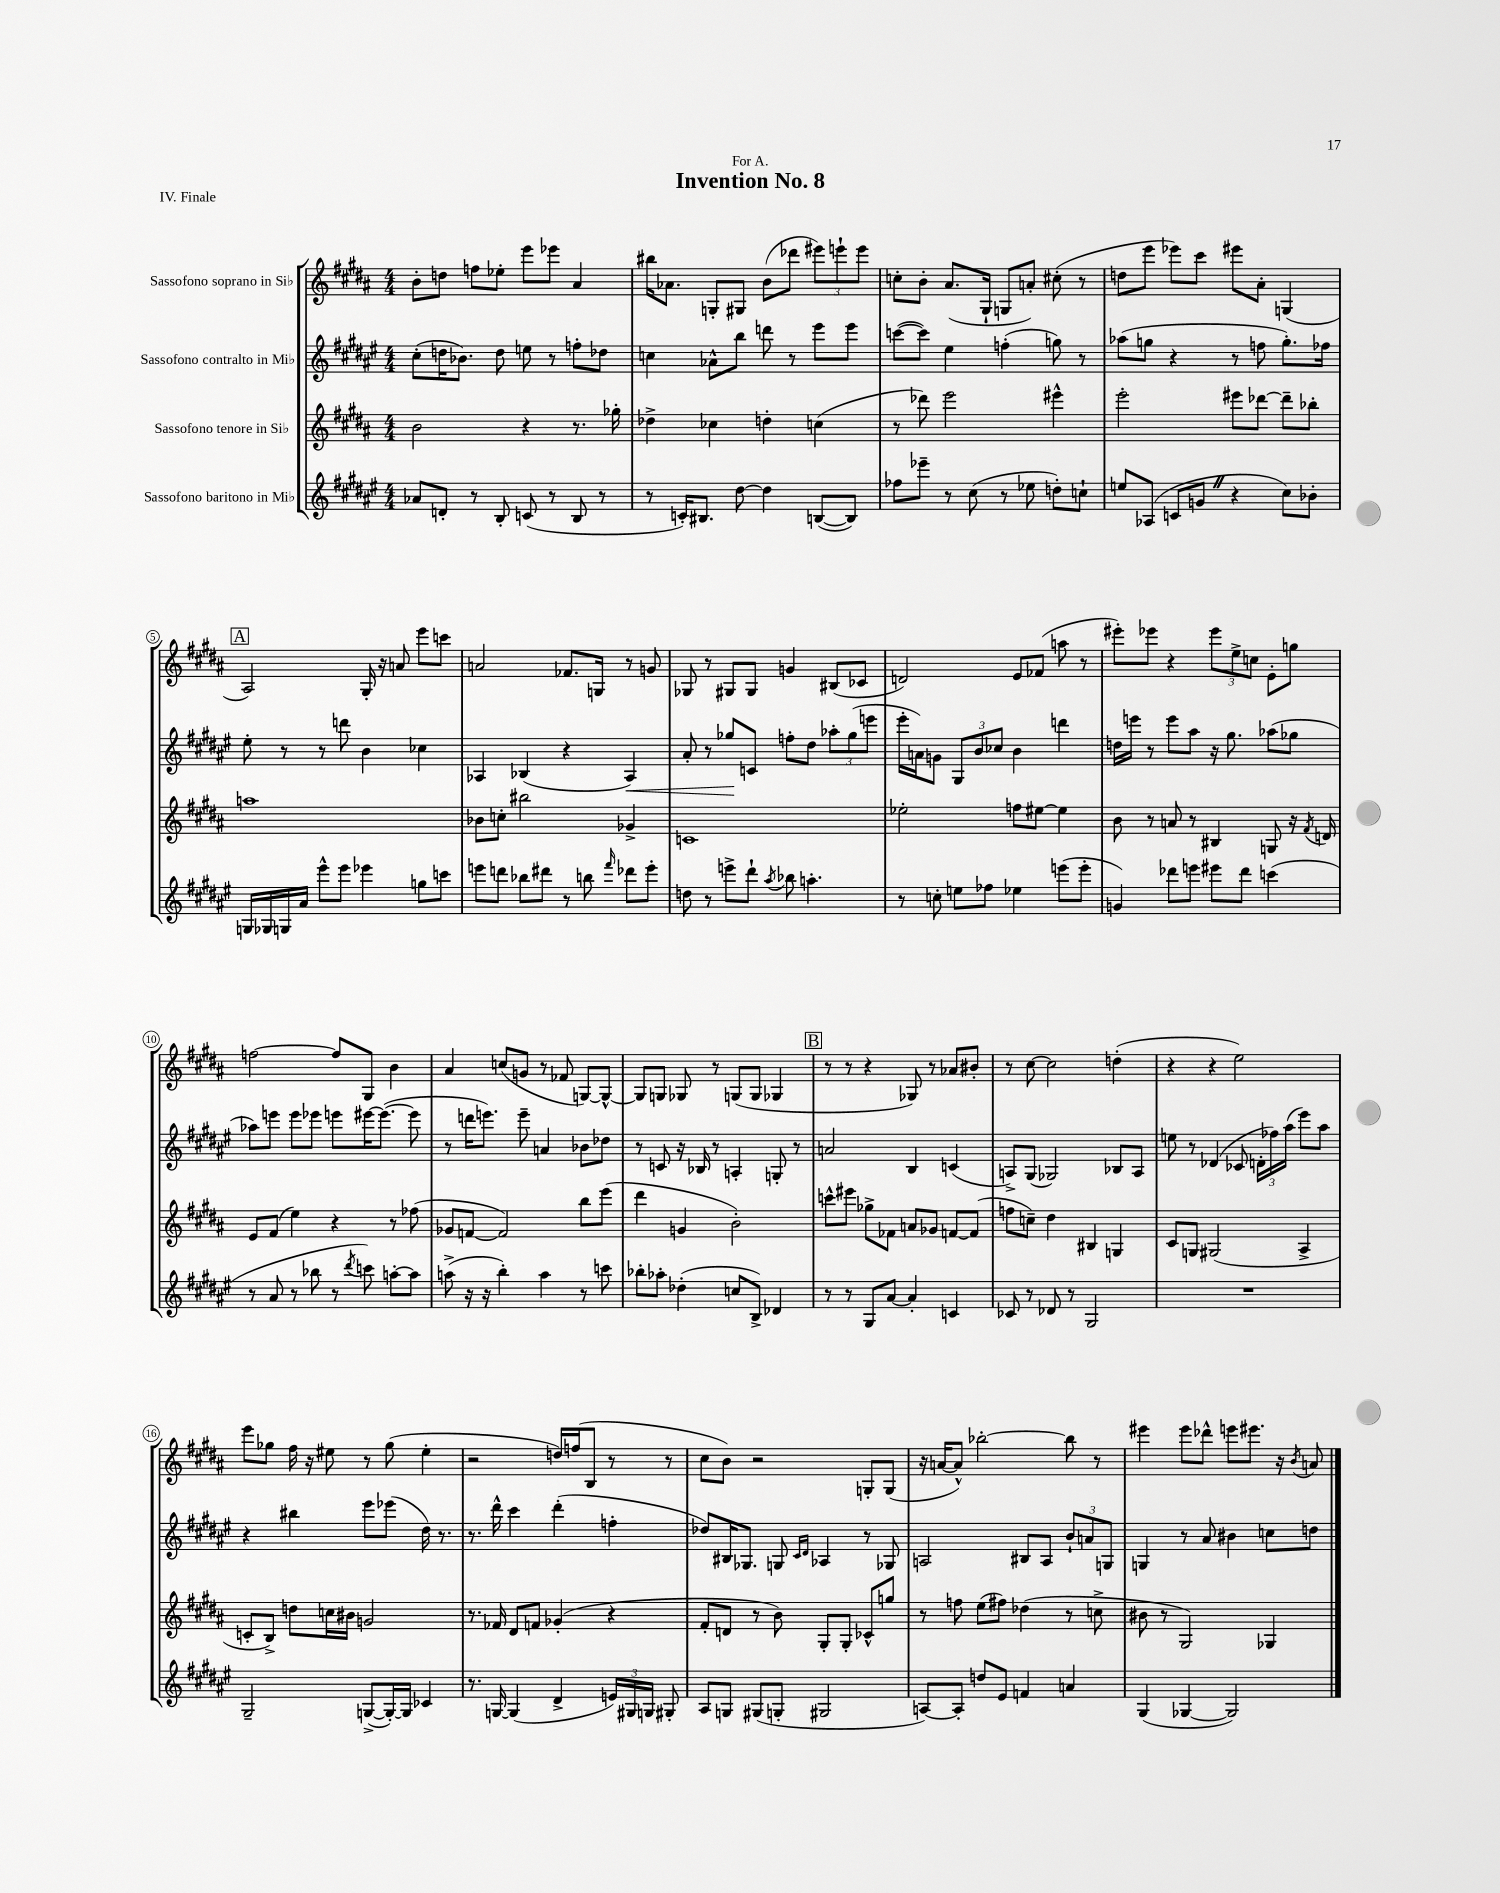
\header { title = "Invention No. 8" dedication = "For A." piece = "IV. Finale" }
<<
\new StaffGroup <<
\new Staff = "s0" \with { instrumentName = "Sassofono soprano in Sib" } {
    \clef treble \key b \major \numericTimeSignature \time 4/4
    \autoBeamOff b'8[-. d''8] f''8[ ees''8]-. e'''8[ ees'''8] ais'4 |
    bis''16[ aes'8.] g8[-. gis8] b'8[( des'''8] \tuplet 3/2 { eis'''8[) e'''8-! e'''8] } |
    c''8[-. b'8]-. ais'8.[( gis16]-! g8[ a'8]-.) cis''8-.( r8 |
    d''8[ e'''8] ees'''8[) cis'''8] eis'''8[ ais'8]-. g4( |
    \mark \markup { \box "A" } ais2) gis16-. r16 a'8 e'''8[ c'''8] |
    a'2 fes'8.[ g16] r8 g'8 |
    ges8 r8 gis8[ gis8] g'4 bis8[( ces'8] |
    d'2) e'8[ fes'8]( a''8 r8 |
    eis'''8[-.) ees'''8] r4 \tuplet 3/2 { ees'''8[ e''8-> c''8] } e'8[-. g''8] |
    f''2~ f''8[ gis8] b'4 |
    ais'4 c''8[( g'8] r8 fes'8 g8[~) g8]~-^ |
    g8[ g8] ges8 r8 g8[( g8] ges4 |
    \mark \markup { \box "B" } r8 r8 r4 ges8) r8 aes'8[ bis'8]-. |
    r8 cis''8~ cis''2 d''4-.( |
    r4 r4 e''2) |
    e'''8[ ges''8] fis''16 r16 eis''8 r8 ges''8( eis''4-. |
    r2 d''16[) f''16( b8] r8 r8 |
    cis''8[ b'8]) r2 g8[-. g8]( |
    r16 a'16[~ a'8]-^) bes''2~-. bes''8 r8 |
    eis'''4 eis'''8[ des'''8]-^ e'''8[ eis'''8.] r16 \acciaccatura { b'8 } a'8 \bar "|." |
}
\new Staff = "s1" \with { instrumentName = "Sassofono contralto in Mib" } {
    \clef treble \key fis \major \numericTimeSignature \time 4/4
    \autoBeamOff cis''8[-.( d''16 bes'8.]) d''8 e''8 r8 f''8[-. des''8] |
    c''4 aes'8[-^ b''8] d'''8 r8 eis'''8[ eis'''8] |
    c'''8[~( c'''8]) eis''4 f''4-.( g''8) r8 |
    aes''8[( g''8] r4 r8 f''8 g''8.[-.) fes''16] |
    \mark \markup { \box "A" } eis''8-. r8 r8 d'''8 b'4 ces''4 |
    aes4 bes4( r4 aes4\<) |
    ais'8-. r8 ges''8[\! c'8] f''8[-. dis''8] \tuplet 3/2 { aes''8[-. ges''8( e'''8] } |
    eis'''16[-. a'16) g'8] \tuplet 3/2 { gis8[ b'8 ces''8] } b'4 d'''4 |
    d''16[ e'''16] r8 e'''8[ ais''8] r16 gis''8. aes''8[( ges''8] |
    aes''8[) e'''8] e'''8[ ees'''8] e'''8[ eis'''16~ eis'''8.]~( eis'''8 |
    r8 d'''16[ e'''8.]) e'''8-- a'4 bes'8[ des''8] |
    r8 c'8 r16 bes16 r8 a4-. g8-. r8 |
    \mark \markup { \box "B" } a'2 b4 c'4( |
    a8[->) gis8]( ges2) bes8[ a8] |
    e''8 r8 des'4( ces'8 \tuplet 3/2 { d'16[-. fes''16) ais''16]( } eis'''8[) ais''8] |
    r4 bis''4 eis'''8[ ees'''8]( dis''16) r8. |
    r8. dis'''16-^ cis'''4 dis'''4-.( f''4-. |
    des''8[) bis16 ges8.] g8 \grace { cis'16[ dis'16] } aes4 r8 ges8 |
    a2 bis8[ a8] \tuplet 3/2 { b'8[-! a'8 g8] } |
    g4 r8 ais'8 bis'4 c''8[ d''8] \bar "|." |
}
\new Staff = "s2" \with { instrumentName = "Sassofono tenore in Sib" } {
    \clef treble \key b \major \numericTimeSignature \time 4/4
    \autoBeamOff b'2 r4 r8. ges''16-. |
    des''4-> ces''4 d''4-. c''4( |
    r8 des'''8) e'''2 eis'''4-^ |
    e'''2-. eis'''8[ des'''8]~ des'''8[-- bes''8]-. |
    \mark \markup { \box "A" } a''1 |
    bes'8[ c''8]-. bis''2 ges'4-> |
    c'1 |
    ees''2-. f''8[ eis''8]~ eis''4 |
    b'8 r8 a'8 r8 bis4 g8 r16 \acciaccatura { fis'8 } d'16 |
    e'8[ fis'8]( e''4) r4 r8 fes''8( |
    ges'8[ f'8]~ f'2) b''8[ e'''8]( |
    dis'''4 g'4 b'2-.) |
    \mark \markup { \box "B" } c'''8[-^ eis'''8] ges''8[-> fes'8] a'8[ ges'8] f'8[~ f'8]( |
    f''8[ c''8]--) dis''4 bis4 g4 |
    cis'8[ g8] gis2( ais4-> |
    c'8[-. b8]->) d''8[ c''16 bis'16] g'2 |
    r8. fes'16 dis'8[ f'8] ges'4-.( r4 |
    fis'8[-. d'8] r8 b'8) gis8[-. gis8]-. ces'8[-^ g''8] |
    r8 f''8 e''8[( fis''8]) des''4( r8 c''8-> |
    bis'8 r8 gis2) ges4 \bar "|." |
}
\new Staff = "s3" \with { instrumentName = "Sassofono baritono in Mib" } {
    \clef treble \key fis \major \numericTimeSignature \time 4/4
    \autoBeamOff aes'8[ d'8]-. r8 b8-. c'8( r8 b8 r8 |
    r8 c'16[-.) bis8.] dis''8~ dis''4 b8[~( b8]) |
    fes''8[ ees'''8]-- r8 cis''8( r8 ees''8 d''8[-.) c''8]-! |
    e''8[ aes8]( c'8[ g'8] \once \override BreathingSign.text = \markup { \musicglyph "scripts.caesura.straight" } \breathe r4 cis''8[) bes'8]-. |
    \mark \markup { \box "A" } g16[ ges16 g16 ais'16] eis'''8[-^ eis'''8] ees'''4 g''8[ c'''8] |
    e'''8[ d'''8] bes''8[ dis'''8] r8 b''8 \grace { fis'''16 } des'''8[ e'''8]-. |
    d''8 r8 e'''8[-> dis'''8]-! \acciaccatura { ais''8 } bes''8 a''4.-. |
    r8 c''8-. e''8[ fes''8] ees''4 e'''8[( e'''8]-. |
    g'4) des'''8[ e'''8] eis'''8[ des'''8] c'''4( |
    r8 ais'8 r8 bes''8 r8 \acciaccatura { dis'''8 } c'''8) a''8[~-. a''8] |
    a''8->( r16 r16 b''4-.) a''4 r8 c'''8 |
    bes''8[-. aes''8]-. des''4-.( c''8[ b8]->) des'4 |
    \mark \markup { \box "B" } r8 r8 gis8[ ais'8]~ ais'4-. c'4 |
    ces'8 r8 des'8 r8 gis2 |
    R1 |
    gis2-- g8[~->( g16~-.) g16] ces'4 |
    r8. g16~ g4( dis'4-> \tuplet 3/2 { e'16[) gis16 g16] } gis8-. |
    ais8[ g8] gis8[( g8]-. gis2 |
    a8[~) a8]-. d''8[ eis'8] f'4 a'4 |
    gis4( ges4~ ges2) \bar "|." |
}
>>
>>
\layout { \context { \Score \override BarNumber.stencil = #(make-stencil-circler 0.1 0.3 ly:text-interface::print) } }
